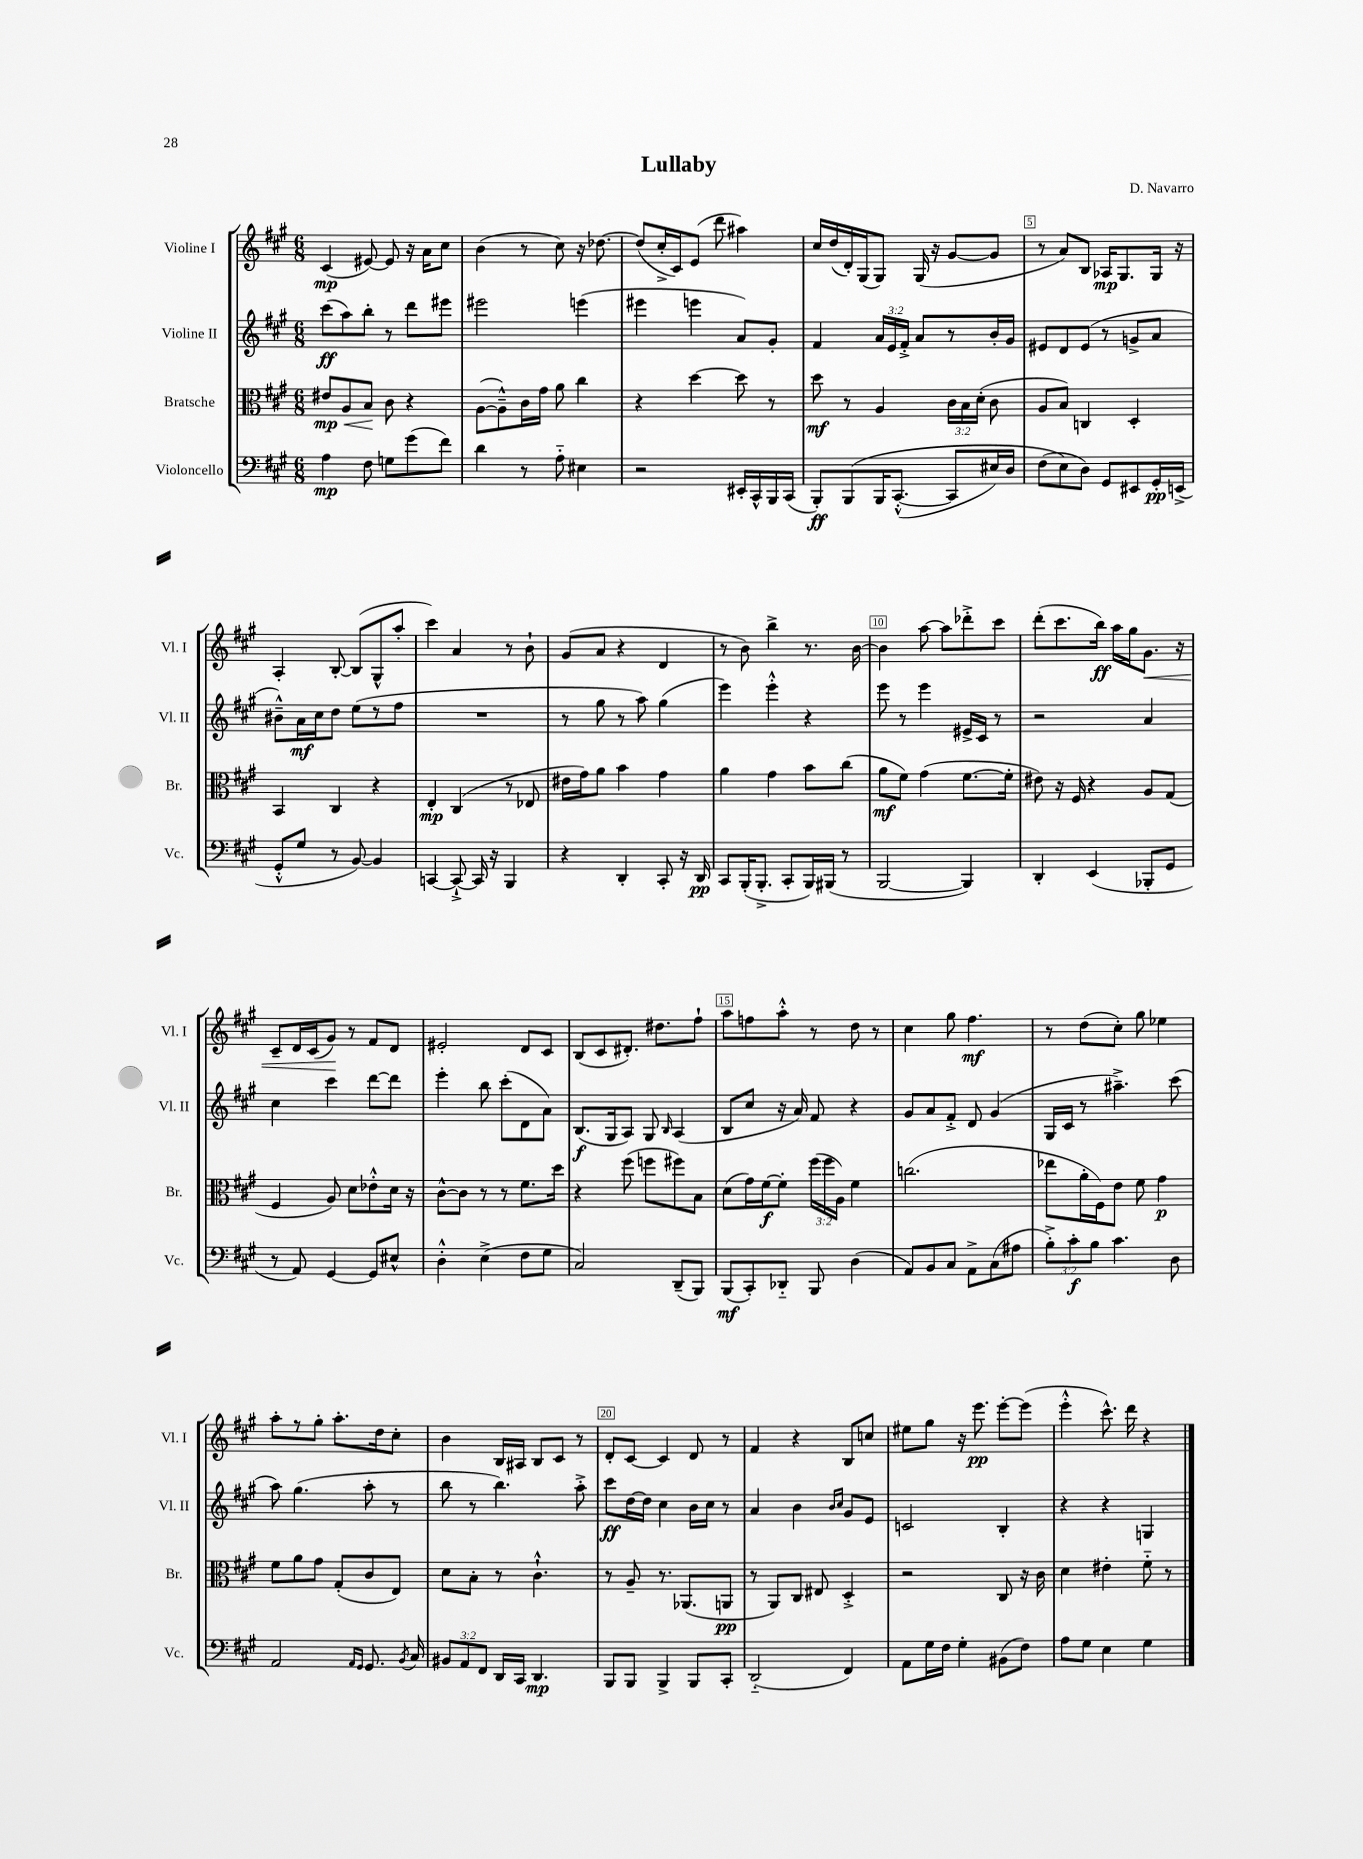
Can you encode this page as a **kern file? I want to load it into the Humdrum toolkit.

**kern	**kern	**kern	**kern
*staff4	*staff3	*staff2	*staff1
*clefF4	*clefC3	*clefG2	*clefG2
*k[f#c#g#]	*k[f#c#g#]	*k[f#c#g#]	*k[f#c#g#]
*M6/8	*M6/8	*M6/8	*M6/8
4A	8e#	(8ccc#	(4c#
.	8A	8aa)	.
8F#	8B	8bb'	[8e#)
8G	8c#	8r	8e#]
(8g#	4r	8ddd	16r
.	.	.	16a
8f#)	.	8eee#	8cc#
=	=	=	=
4d	([8A	2eee#	(4b
.	8A~^^])	.	.
8r	16c#	.	8r
.	16g#	.	.
8A'~	8a	.	8cc#)
4E#	4cc#	(4eee	16r
.	.	.	[8.dd-
=	=	=	=
2r	4r	4eee#	(8dd-]
.	.	.	16cc#'^
.	.	.	16c#)
.	[4dd	4eee	(8e
.	.	.	8ddd
16EE#'	8dd]	8a)	4aa#)
16CC#^^	.	.	.
16BBB	8r	8g#'	.
(16CC#	.	.	.
=	=	=	=
8BBB')	8dd	4f#	16cc#
.	.	.	(16dd
&(8BBB	8r	.	16d')
.	.	.	(16G#
16BBB	4A	24a	8G#)
.	.	24e	.
([8.CC#'^^	.	.	.
.	.	24f#'^	.
.	.	8a	(16G#
.	.	.	16r
8CC#]	24c#	8r	[8g#
.	24B	.	.
.	(24d'	.	.
16E#)	8c#	16b'	8g#]
16D	.	16g#	.
=	=	=	=
(8F#	8A	8e#	8r
8E&)	8B)	8d	8a)
8D)	4C	(8e#	8B
8GG#	.	8r	16A-
.	.	.	8.G#
8EE#	4D'	8g^	.
16GG#'	.	8a	16G#
(16EE^	.	.	16r
=	=	=	=
8GG#'^^	4BB	8b#~^^)	4A'
8G#	.	16a	.
.	.	16cc#	.
8r	4C#	8dd	[8B'
[8BB)	.	(8ee	(8B]
4BB]	4r	8r	8G#^^
.	.	8ff#	8aa'
=	=	=	=
[4CC	4E'	2.r	4ccc#)
8CC`^_	(4C#	.	4a
16CC]	.	.	.
16r	.	.	.
4BBB	8r	.	8r
.	8E-	.	8b`
=	=	=	=
4r	16e#	8r	(8g#
.	16g#)	.	.
.	8a	8gg#	8a
4DD'	4b	8r	4r
.	.	8aa)	.
8CC#'	4g#	(4gg#	4d
16r	.	.	.
16DD	.	.	.
=	=	=	=
8CC#	4a	4eee)	8r
(16BBB'	.	.	8b)
8.BBB'^	.	.	.
.	4g#	4eee'^^	4bb^
8CC#'	.	.	.
16BBB)	8b	4r	8.r
(16BBB#	.	.	.
8r	(8cc#	.	.
.	.	.	[16b
=	=	=	=
[2BBB	8a	8eee	4b]
.	8f#)	8r	.
.	(4g#	4eee	[8aa
.	.	.	8aa]
4BBB])	[8.f#	16e#^	8ddd-'^
.	.	16c#	.
.	.	8r	8ccc#
.	16f#']	.	.
=	=	=	=
4DD'	8e#)	2r	(8ddd'
.	16r	.	8.ccc#
.	16F#	.	.
(4EE	4r	.	.
.	.	.	16bb)
.	.	.	16aa
.	.	.	16gg#
8BBB-'	8A	4a	8.g#
8GG#	(8G#	.	.
.	.	.	16r
=	=	=	=
8r	4F#	4cc#	8c#~
8AA)	.	.	16d
.	.	.	(16c#
[4GG#	8A)	4ccc#	8g#)
.	8d	.	8r
8GG#]	8e-'^^	[8ddd	8f#
8E#^^	16d	8ddd]	8d
.	16r	.	.
=	=	=	=
4D'^^	[8c#^^	4eee'	2e#'
.	8c#]	.	.
(4E^	8r	8bb	.
.	8r	(8ccc#'	.
8F#	8.f#	8d	8d
8G#	.	8a)	8c#
.	16dd	.	.
=	=	=	=
2C#)	4r	(8.B	(8B
.	.	.	8c#
.	.	16G#	.
.	(8ff#	8A)	8.d#')
.	8ff	8G#	.
.	.	.	8.dd#
.	.	16qqB	.
(8DD~	8ff#)	(4A	.
8BBB)	8B	.	8ff#`
=	=	=	=
(8BBB	(8d	8B	8aa
8CC#')	16g#)	8cc#	8ff
.	[16f#	.	.
8DD-'~	8f#']	16r	8aa'^^
.	.	16a)	.
8BBB	(24ff#	8f#	8r
.	24ff#	.	.
.	24A)	.	.
(4D	4f#	4r	8dd
.	.	.	8r
=	=	=	=
8AA)	(2.cc	8g#	4cc#
8BB	.	8a	.
8C#	.	8f#'^	8gg#
8AA^	.	8d	4.ff#
(8C#	.	(4g#	.
8A#	.	.	.
=	=	=	=
12B'^)	8ee-	16G#	8r
.	.	16c#	.
12c#'	.	.	.
.	16a'	8r	(8dd
12B	.	.	.
.	16F#)	.	.
4.c#	8e	4.aa#~^)	8cc#')
.	8f#	.	8gg#
.	4g#	.	4ee-
8D	.	(8ccc#	.
=	=	=	=
2AA	8f#	8aa)	8aa'
.	8a	(4.gg#	8r
.	8g#	.	8gg#'
.	(8G#'	.	8.aa'
16qqAA	.	.	.
16qqGG#	.	.	.
8.GG#	8c#	8aa'	.
.	.	.	16dd
.	8E)	8r	8cc#'
8qBB	.	.	.
16C#	.	.	.
=	=	=	=
12BB#	8d	8bb	4b
12AA	.	.	.
.	8B'	8r	.
12FF#	.	.	.
16DD	8r	4.bb)	16B
16CC#	.	.	16A#
4.DD	4.c#`^^	.	8B
.	.	.	8c#
.	.	8aa'^	8r
=	=	=	=
8BBB	8r	8ccc#	8d'
8BBB	8A~	[16dd	[8c#
.	.	16dd]	.
4BBB^	8.r	4cc#	4c#]
.	(8.AA-	.	.
8BBB	.	16b	8d
.	.	16cc#	.
8CC#'	8AA	8r	8r
=	=	=	=
(2DD'~	8r	4a	4f#
.	8AA)	.	.
.	8C#	4b	4r
.	8E#	.	.
.	.	16qqb	.
.	.	16qqcc#	.
4FF#)	4D'^	8g#	8B
.	.	8e	8cc
=	=	=	=
8AA	2r	2c	8ee#
16G#	.	.	8gg#
16F#	.	.	.
4G#'	.	.	16r
.	.	.	8.eee
(8BB#	8C#	4B'	[8eee'
8F#)	16r	.	(8eee]
.	16c#	.	.
=	=	=	=
8A	4d	4r	4eee'^^
8G#	.	.	.
4E	4e#'	4r	8.ccc#^^)
.	.	.	16ddd
4G#	8f#'~	4G	4r
.	8r	.	.
==	==	==	==
*-	*-	*-	*-
